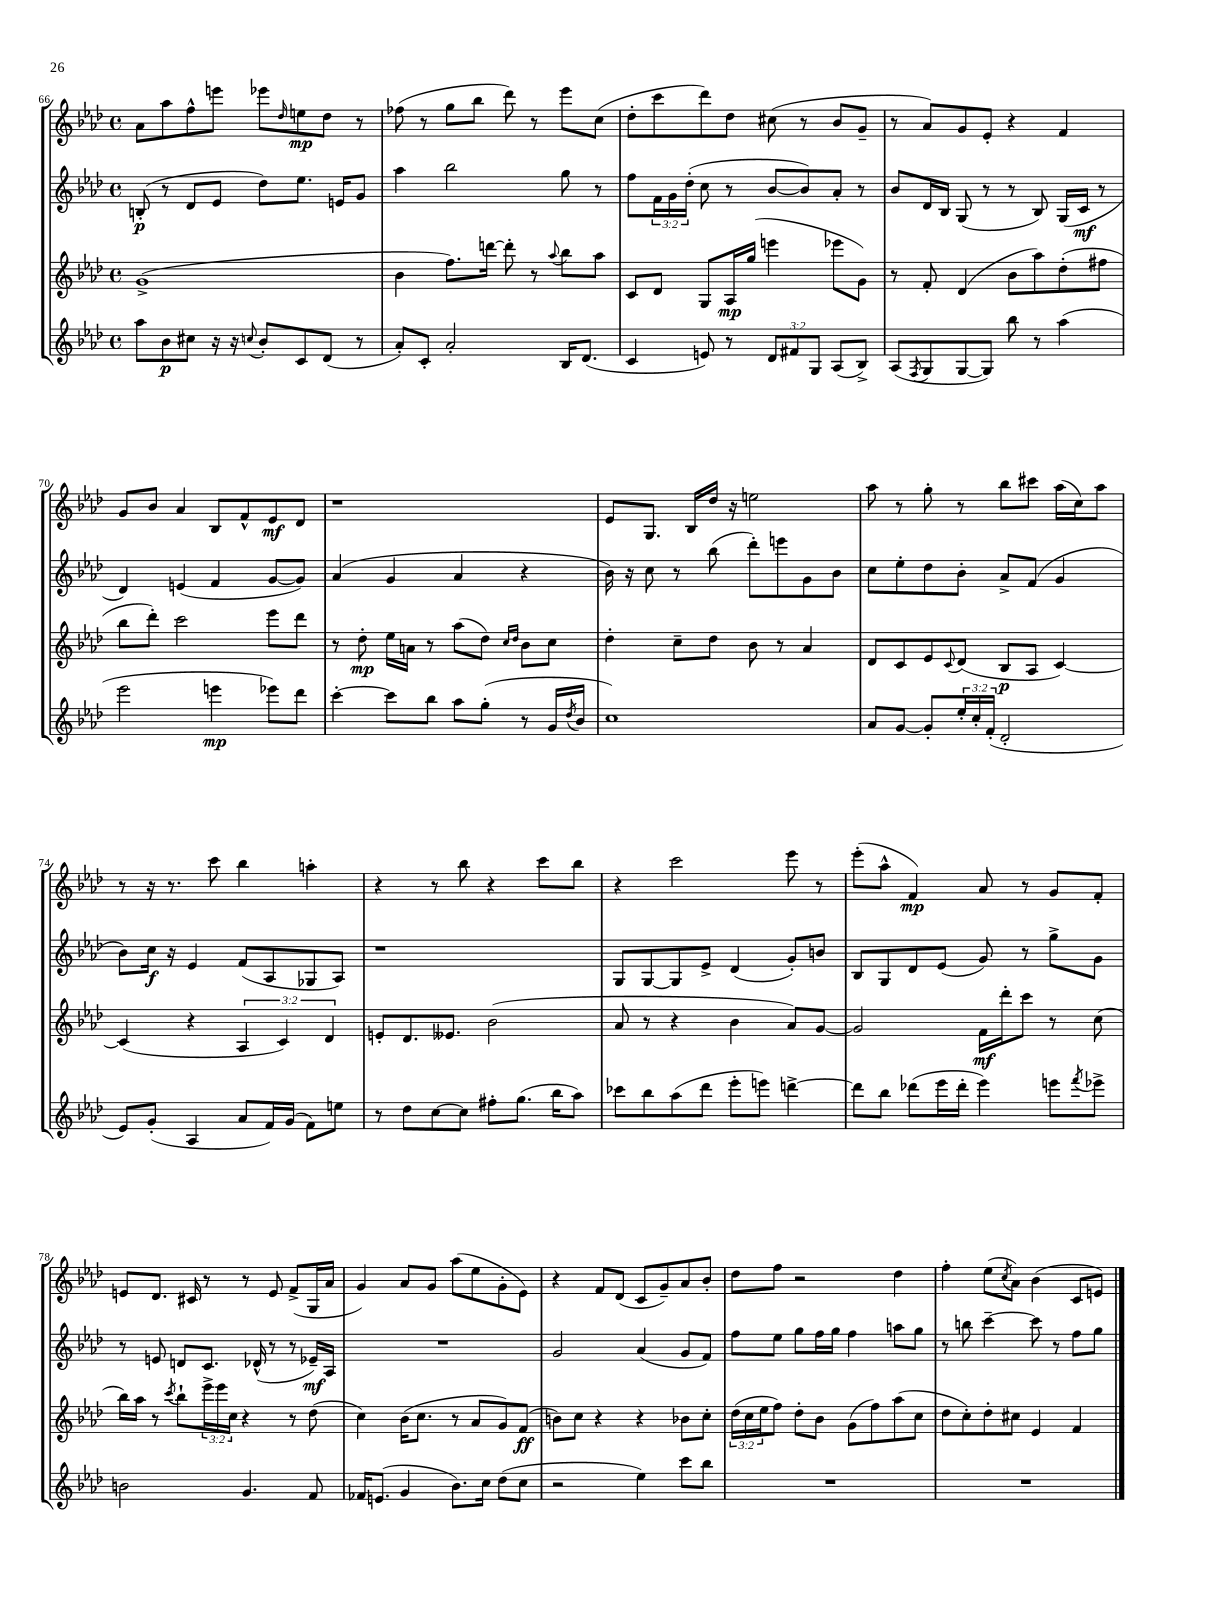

**kern	**dynam	**kern	**dynam	**kern	**dynam	**kern	**dynam
*part4	*part4	*part3	*part3	*part2	*part2	*part1	*part1
*staff4	*staff4	*staff3	*staff3	*staff2	*staff2	*staff1	*staff1
*clefG2	*	*clefG2	*	*clefG2	*	*clefG2	*
*k[b-e-a-d-]	*	*k[b-e-a-d-]	*	*k[b-e-a-d-]	*	*k[b-e-a-d-]	*
*M4/4	*	*M4/4	*	*M4/4	*	*M4/4	*
*met(c)	*	*met(c)	*	*met(c)	*	*met(c)	*
=66	=66	=66	=66	=66	=66	=66	=66
8aa-\L	.	(1g^	.	(8Bn'/	p	8a-\L	.
8b-\	p	.	.	8r	.	8aa-\	.
8cc#X\J	.	.	.	8d-/L	.	8ff^^\	.
16r	.	.	.	8e-/J	.	8eeen\J	.
16r	.	.	.	.	.	.	.
8qqccn/	.	.	.	.	.	.	.
8b-'/L	.	.	.	8dd-\L)	.	8eee-X\L	.
.	.	.	.	.	.	16qqdd-/	.
8c/	.	.	.	8.ee-\J	.	8een\	mp
(8d-/J	.	.	.	.	.	8dd-\J	.
.	.	.	.	16en/KL	.	.	.
8r	.	.	.	8g/J	.	8r	.
=67	=67	=67	=67	=67	=67	=67	=67
8a-'/L)	.	4b-\	.	4aa-\	.	(8ff-X\	.
8c'/J	.	.	.	.	.	8r	.
2a-'/	.	8.ff\L)	.	2bb-\	.	8gg\L	.
.	.	.	.	.	.	8bb-\J	.
.	.	[16dddn\Jk	.	.	.	.	.
.	.	8ddd'\]	.	.	.	8ddd-\)	.
.	.	8r	.	.	.	8r	.
.	.	8qqaa-/	.	.	.	.	.
16B-/KL	.	8bb-\L	.	8gg\	.	8eee-\L	.
(8.d-/J	.	.	.	.	.	.	.
.	.	8aa-\J	.	8r	.	(8cc\J	.
=68	=68	=68	=68	=68	=68	=68	=68
4c/	.	8c/L	.	8ff\L	.	8dd-'\L	.
.	.	8d-/J	.	24f\L	.	8ccc\	.
.	.	.	.	24g\	.	.	.
.	.	.	.	(24dd-'\JJ	.	.	.
8en/)	.	8G/L	.	8cc\	.	8ddd-\)	.
8r	.	16A-/L	mp	8r	.	8dd-\J	.
.	.	(16gg/JJ	.	.	.	.	.
12d-/L	.	4eeen\	.	[8b-/L	.	(8cc#X\	.
12f#X/	.	.	.	.	.	.	.
.	.	.	.	8b-/])	.	8r	.
12G/J	.	.	.	.	.	.	.
(8A-/L	.	8eee-X\L	.	8a-'/J	.	8b-/L	.
8B-^/J)	.	8g\J)	.	8r	.	8g~/J	.
=69	=69	=69	=69	=69	=69	=69	=69
(8A-/L	.	8r	.	8b-/L	.	8r	.
8qF/	.	.	.	.	.	.	.
8G/	.	8f'/	.	16d-/L	.	8a-/L)	.
.	.	.	.	16B-/JJ	.	.	.
[8G/	.	(4d-/	.	(8G/	.	8g/	.
8G/J])	.	.	.	8r	.	8e-'/J	.
8bb-\	.	8b-\L	.	8r	.	4r	.
8r	.	8aa-\)	.	8B-/)	.	.	.
(4aa-\	.	(8dd-'\	.	(16G/LL	.	4f/	.
.	.	.	.	16c/JJ	mf	.	.
.	.	8ff#X\J	.	8r	.	.	.
!!LO:LB:g=z
=70	=70	=70	=70	=70	=70	=70	=70
2eee-\	.	8bb-\L	.	4d-/)	.	8g/L	.
.	.	8ddd-'\J)	.	.	.	8b-/J	.
.	.	2ccc\	.	(4en/	.	4a-/	.
4eeen\	mp	.	.	4f/	.	8B-/L	.
.	.	.	.	.	.	8f^^/	.
8eee-X\L)	.	8eee-\L	.	[8g/L	.	8e-/	mf
8ddd-\J	.	8ddd-\J	.	8g/J])	.	8d-/J	.
=71	=71	=71	=71	=71	=71	=71	=71
[4ccc'\	.	8r	.	(4a-/	.	1r	.
.	.	8dd-'\	mp	.	.	.	.
8ccc\L]	.	16ee-\LL	.	4g/	.	.	.
.	.	16an\JJ	.	.	.	.	.
8bb-\J	.	8r	.	.	.	.	.
8aa-\L	.	(8aa-\L	.	4a-/	.	.	.
(8gg'\J	.	8dd-\J)	.	.	.	.	.
.	.	16qqcc/LL	.	.	.	.	.
.	.	16qqdd-/JJ	.	.	.	.	.
8r	.	8b-\L	.	4r	.	.	.
16g/LL	.	8cc\J	.	.	.	.	.
8qdd-/	.	.	.	.	.	.	.
16b-/JJ	.	.	.	.	.	.	.
=72	=72	=72	=72	=72	=72	=72	=72
1cc)	.	4dd-'\	.	16b-\)	.	8e-/L	.
.	.	.	.	16r	.	.	.
.	.	.	.	8cc\	.	8.G/J	.
.	.	8cc~\L	.	8r	.	.	.
.	.	.	.	.	.	16B-/LL	.
.	.	8dd-\J	.	(8bb-\	.	16dd-/JJ	.
.	.	.	.	.	.	16r	.
.	.	8b-\	.	8ddd-'\L)	.	2een\	.
.	.	8r	.	8eeen\	.	.	.
.	.	4a-/	.	8g\	.	.	.
.	.	.	.	8b-\J	.	.	.
=73	=73	=73	=73	=73	=73	=73	=73
8a-/L	.	8d-/L	.	8cc\L	.	8aa-\	.
[8g/J	.	8c/	.	8ee-'\	.	8r	.
8g'/L]	.	8e-/	.	8dd-\	.	8gg'\	.
.	.	8qqc/	.	.	.	.	.
24ee-'/L	.	(8d-/J	.	8b-'\J	.	8r	.
24cc'/	.	.	.	.	.	.	.
(24f'/JJ	.	.	.	.	.	.	.
2d-'/	.	8B-/L	p	8a-^/L	.	8bb-\L	.
.	.	8A-/J	.	(8f/J	.	8ccc#X\J	.
.	.	[4c/)	.	4g/	.	(16aa-\LL	.
.	.	.	.	.	.	16cc\J)	.
.	.	.	.	.	.	8aa-\J	.
!!LO:LB:g=z
=74	=74	=74	=74	=74	=74	=74	=74
8e-/L)	.	(4c/]	.	8b-\L)	.	8r	.
(8g'/J	.	.	.	16cc\Jk	f	16r	.
.	.	.	.	16r	.	8.r	.
4A-/	.	4r	.	4e-/	.	.	.
.	.	.	.	.	.	8ccc\	.
8a-/L	.	6A-/	.	(8f/L	.	4bb-\	.
16f/L)	.	.	.	8A-/	.	.	.
.	.	6c/)	.	.	.	.	.
(16g/JJ	.	.	.	.	.	.	.
8f\L)	.	.	.	8G-X/	.	4aan'\	.
.	.	6d-/	.	.	.	.	.
8een\J	.	.	.	8A-/J)	.	.	.
=75	=75	=75	=75	=75	=75	=75	=75
8r	.	8en'/L	.	1r	.	4r	.
8dd-\L	.	8.d-/	.	.	.	.	.
[8cc\	.	.	.	.	.	8r	.
.	.	8.e--X/J	.	.	.	.	.
8cc\J]	.	.	.	.	.	8bb-\	.
8ff#X'\L	.	(2b-\	.	.	.	4r	.
(8.gg\J	.	.	.	.	.	.	.
.	.	.	.	.	.	8ccc\L	.
16bb-\KL	.	.	.	.	.	.	.
8aa-\J)	.	.	.	.	.	8bb-\J	.
=76	=76	=76	=76	=76	=76	=76	=76
8ccc-X\L	.	8a-/	.	8G/L	.	4r	.
8bb-\	.	8r	.	[8G/	.	.	.
(8aa-\	.	4r	.	8G/]	.	2ccc\	.
8ddd-\J	.	.	.	8e-^/J	.	.	.
8eee-'\L	.	4b-\	.	(4d-/	.	.	.
8eeen\J)	.	.	.	.	.	.	.
[4dddn^\	.	8a-/L)	.	8g'/L)	.	8eee-\	.
.	.	[8g/J	.	8bn/J	.	8r	.
=77	=77	=77	=77	=77	=77	=77	=77
8ddd\L]	.	2g/]	.	8B-/L	.	(8eee-'\L	.
8bb-\J	.	.	.	8G/	.	8aa-^^\J	.
(8ddd-X\L	.	.	.	8d-/	.	4f/)	mp
16eee-\L	.	.	.	(8e-/J	.	.	.
16ddd-'\JJ	.	.	.	.	.	.	.
4eee-\)	.	16f\LL	mf	8g/)	.	8a-/	.
.	.	16ddd-'\J	.	.	.	.	.
.	.	8ccc\J	.	8r	.	8r	.
8eeen\L	.	8r	.	8gg^\L	.	8g/L	.
8qfff/	.	.	.	.	.	.	.
8eee-X^\J	.	(8cc\	.	8g\J	.	8f'/J	.
!!LO:LB:g=z
=78	=78	=78	=78	=78	=78	=78	=78
2bn\	.	16bb-\LL)	.	8r	.	8en/L	.
.	.	16aa-\JJ	.	.	.	.	.
.	.	8r	.	8en/	.	8.d-/J	.
.	.	8qccc/	.	.	.	.	.
.	.	8bb-`\L	.	8dn/L	.	.	.
.	.	.	.	.	.	16c#X/	.
.	.	24eee-^\L	.	8.c/J	.	8r	.
.	.	24eee-\	.	.	.	.	.
.	.	24cc\JJ	.	.	.	.	.
4.g/	.	4r	.	.	.	8r	.
.	.	.	.	(16d-X^^/	.	.	.
.	.	.	.	8r	.	8e/	.
.	.	8r	.	8r	.	(8f^/L	.
8f/	.	(8dd-\	.	16e-X~/LL)	mf	16G/L	.
.	.	.	.	16A-/JJ	.	16a-/JJ	.
=79	=79	=79	=79	=79	=79	=79	=79
16f-X/KL	.	4cc\)	.	1r	.	4g/)	.
(8.en/J	.	.	.	.	.	.	.
4g/	.	(16b-\KL	.	.	.	8a-/L	.
.	.	8.cc\J	.	.	.	.	.
.	.	.	.	.	.	8g/J	.
8.b-\L)	.	8r	.	.	.	(8aa-\L	.
.	.	8a-/L	.	.	.	8ee-\	.
16cc\Jk	.	.	.	.	.	.	.
(8dd-\L	.	8g/)	.	.	.	8g'\	.
8cc\J	.	(8f/J	ff	.	.	8e-\J)	.
=80	=80	=80	=80	=80	=80	=80	=80
2r	.	8bn\L)	.	2g/	.	4r	.
.	.	8cc\J	.	.	.	.	.
.	.	4r	.	.	.	8f/L	.
.	.	.	.	.	.	(8d-/J	.
4ee-\)	.	4r	.	(4a-/	.	8c/L	.
.	.	.	.	.	.	8g~/)	.
8ccc\L	.	8b-X\L	.	8g/L	.	8a-/	.
8bb-\J	.	8cc'\J	.	8f/J)	.	8b-'/J	.
=81	=81	=81	=81	=81	=81	=81	=81
1r	.	(24dd-\LL	.	8ff\L	.	8dd-\L	.
.	.	24cc\	.	.	.	.	.
.	.	24ee-\J	.	.	.	.	.
.	.	8ff\J)	.	8ee-\J	.	8ff\J	.
.	.	8dd-'\L	.	8gg\L	.	2r	.
.	.	8b-\J	.	16ff\L	.	.	.
.	.	.	.	16gg\JJ	.	.	.
.	.	(8g\L	.	4ff\	.	.	.
.	.	8ff\)	.	.	.	.	.
.	.	(8aa-\	.	8aan\L	.	4dd-\	.
.	.	8cc\J	.	8gg\J	.	.	.
=82	=82	=82	=82	=82	=82	=82	=82
1r	.	8dd-\L	.	8r	.	4ff'\	.
.	.	8cc'\)	.	8bbn\	.	.	.
.	.	8dd-'\	.	[4ccc~\	.	(8ee-\L	.
.	.	.	.	.	.	8qcc/	.
.	.	8cc#X\J	.	.	.	8a-\J)	.
.	.	4e-/	.	8ccc\]	.	(4b-\	.
.	.	.	.	8r	.	.	.
.	.	4f/	.	8ff\L	.	8c/L	.
.	.	.	.	8gg\J	.	8en/J)	.
==	==	==	==	==	==	==	==
*-	*-	*-	*-	*-	*-	*-	*-
